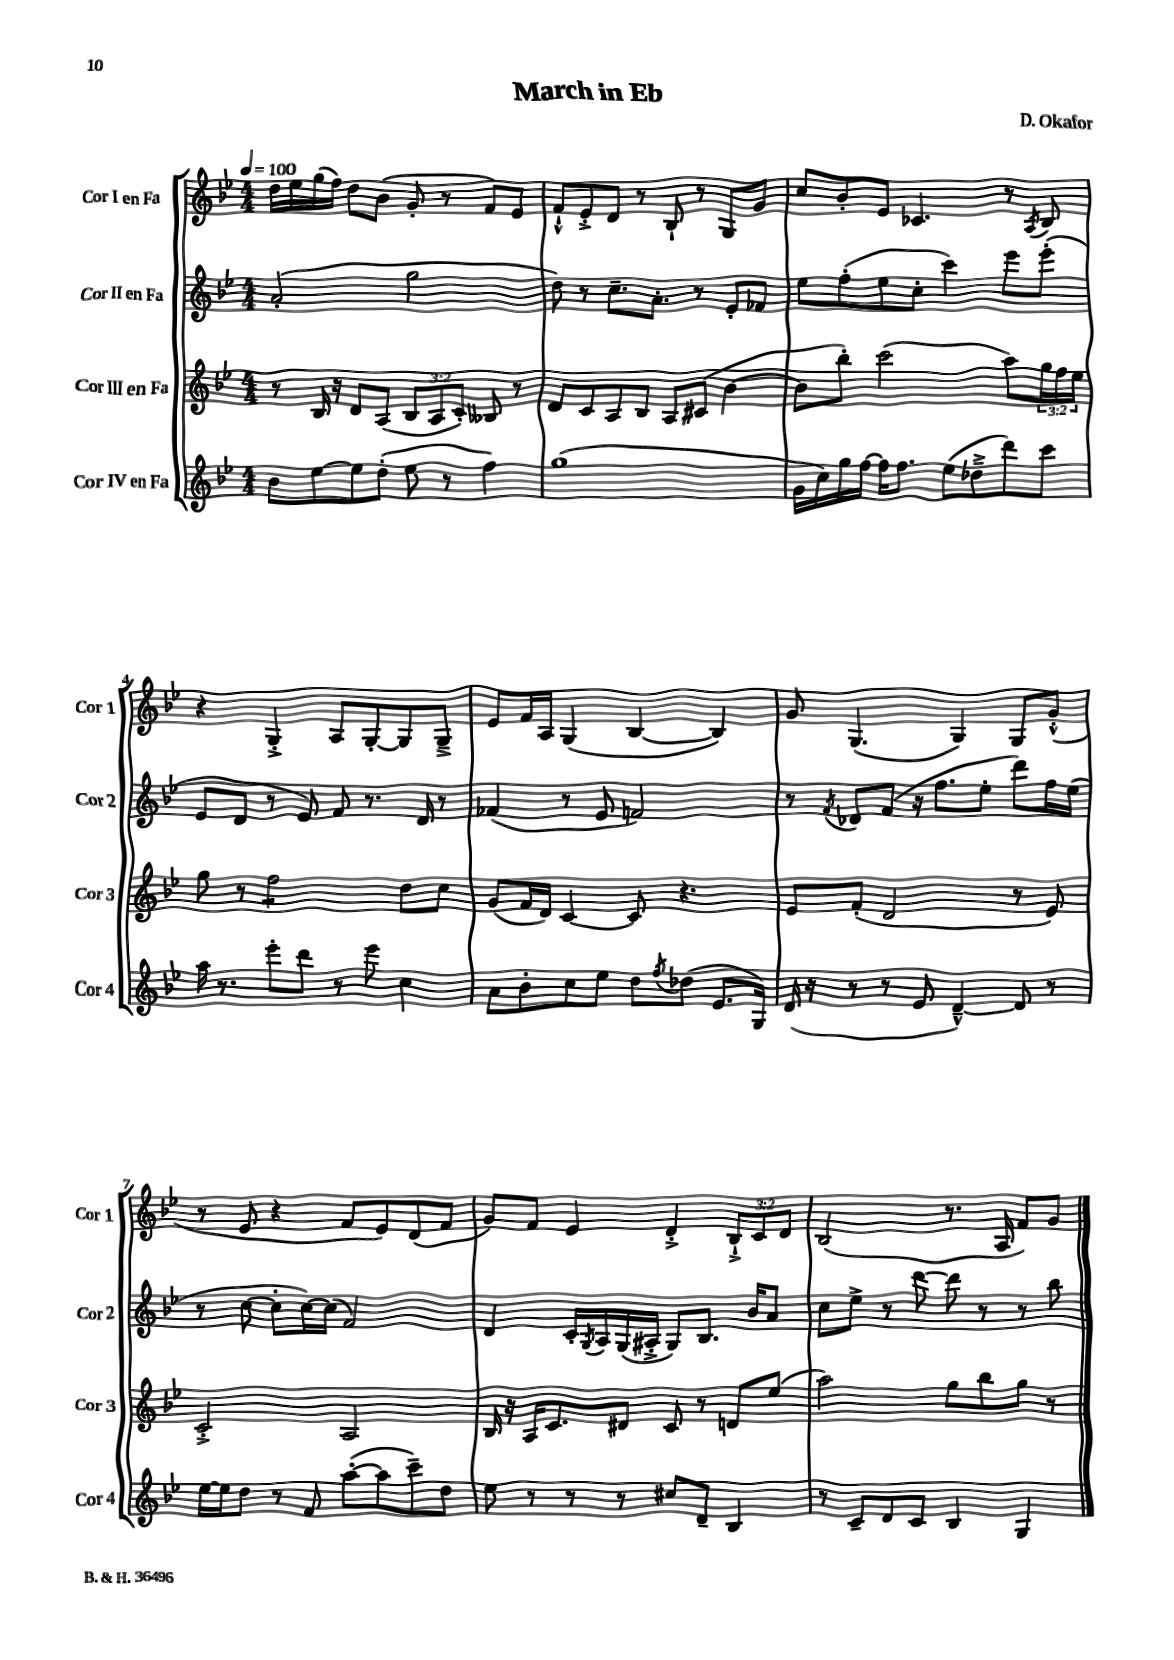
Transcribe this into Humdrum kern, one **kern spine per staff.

**kern	**kern	**kern	**kern
*staff4	*staff3	*staff2	*staff1
*clefG2	*clefG2	*clefG2	*clefG2
*k[b-e-]	*k[b-e-]	*k[b-e-]	*k[b-e-]
*M4/4	*M4/4	*M4/4	*M4/4
*MM100	*MM100	*MM100	*MM100
8b-	8r	(2a'	16dd
.	.	.	16ee-
[8ee-	16B-	.	(16gg
.	16r	.	16ff)
8ee-]	8d	.	8dd
(8dd'	(8A	.	(8b-
8ee-	12B-	2gg	8g'
.	12A	.	.
8r	.	.	8r
.	12c')	.	.
4ff)	8B--	.	8f)
.	8r	.	8e-
=	=	=	=
(1gg	8d	8dd)	8f`^^
.	8c	8r	8e-'^
.	8A	8.cc~	8d
.	8B-	.	8r
.	.	8.a'	.
.	8A	.	8B-`
.	(8c#	8r	8r
.	[4b-	8e-'	8G
.	.	8f-	8g
=	=	=	=
16g	8b-]	8ee-	8cc
16cc)	.	.	.
16gg	8bb-')	(8ff'	8b-'
[16ff	.	.	.
16ff]	(2ccc	8ee-	8e-
8.ff	.	.	.
.	.	8cc'	4.c-
(8ee-	.	4ccc)	.
8dd-~^	.	.	.
8ddd)	8aa)	8eee-	8r
.	.	.	8qA
8ccc	24gg	(8eee-'	8B-
.	24ff	.	.
.	24ee-	.	.
=	=	=	=
16aa	8gg	8e-	4r
8.r	.	.	.
.	8r	8d	.
8eee-'	2ff	8r	4G'^
8ddd	.	8e-)	.
8r	.	8f	8A
8eee-	.	8.r	[8G'
4cc	8dd	.	8G]
.	.	16d	.
.	8cc	8r	8G~^
=	=	=	=
8a	(8g	(4f-	8e-
8b-'	16f	.	16f
.	16d)	.	16A
8cc	[4c	8r	(4G
8ee-	.	8e-	.
8dd	8c]	2f)	[4B-
8qff	.	.	.
(8dd-	4.r	.	.
8.e-	.	.	4B-])
16G)	.	.	.
=	=	=	=
(16d	8e-	8r	8g
16r	.	.	.
.	.	8qf	.
8r	(8f'	8d-	(4.G
8r	2d	(8f	.
8e-	.	16r	.
.	.	8.ff	.
[4d~^^)	.	.	4G)
.	.	8ee-'	.
8d]	8r	8ddd)	8G
8r	8e-)	16ff	(8g'^^
.	.	(16ee-	.
=	=	=	=
[16ee-	2c'^	8r	8r
16ee-]	.	.	.
8dd	.	[8cc	8e-
8r	.	8cc']	4r
8f	.	[16cc)	.
.	.	(16cc]	.
([8aa'	2A	2f)	8f
8aa]	.	.	8e-)
8ccc~)	.	.	(8d
8dd	.	.	8f
=	=	=	=
8ee-	16B-	4d	8g)
.	16r	.	.
8r	16A	.	8f
.	8.c	.	.
8r	.	16c'	4e-
.	.	8qG	.
.	.	16A	.
8r	8d#	(16G	.
.	.	16A#'^	.
8cc#	8c	8G)	4d'^
8d~	8r	8.B-	.
4B-	8d	.	12B-`^
.	.	16b-	.
.	.	.	12c
.	(8ee-	8a	.
.	.	.	12d
=	=	=	=
8r	2aa)	8cc	(2B-
8c~	.	8ee-^	.
8d	.	8r	.
8c	.	[8ddd	.
4B-	8gg	8ddd]	8.r
.	8bb-	8r	.
.	.	.	16A
4G	8gg	8r	8f)
.	8r	8bb-	8g
==	==	==	==
*-	*-	*-	*-
